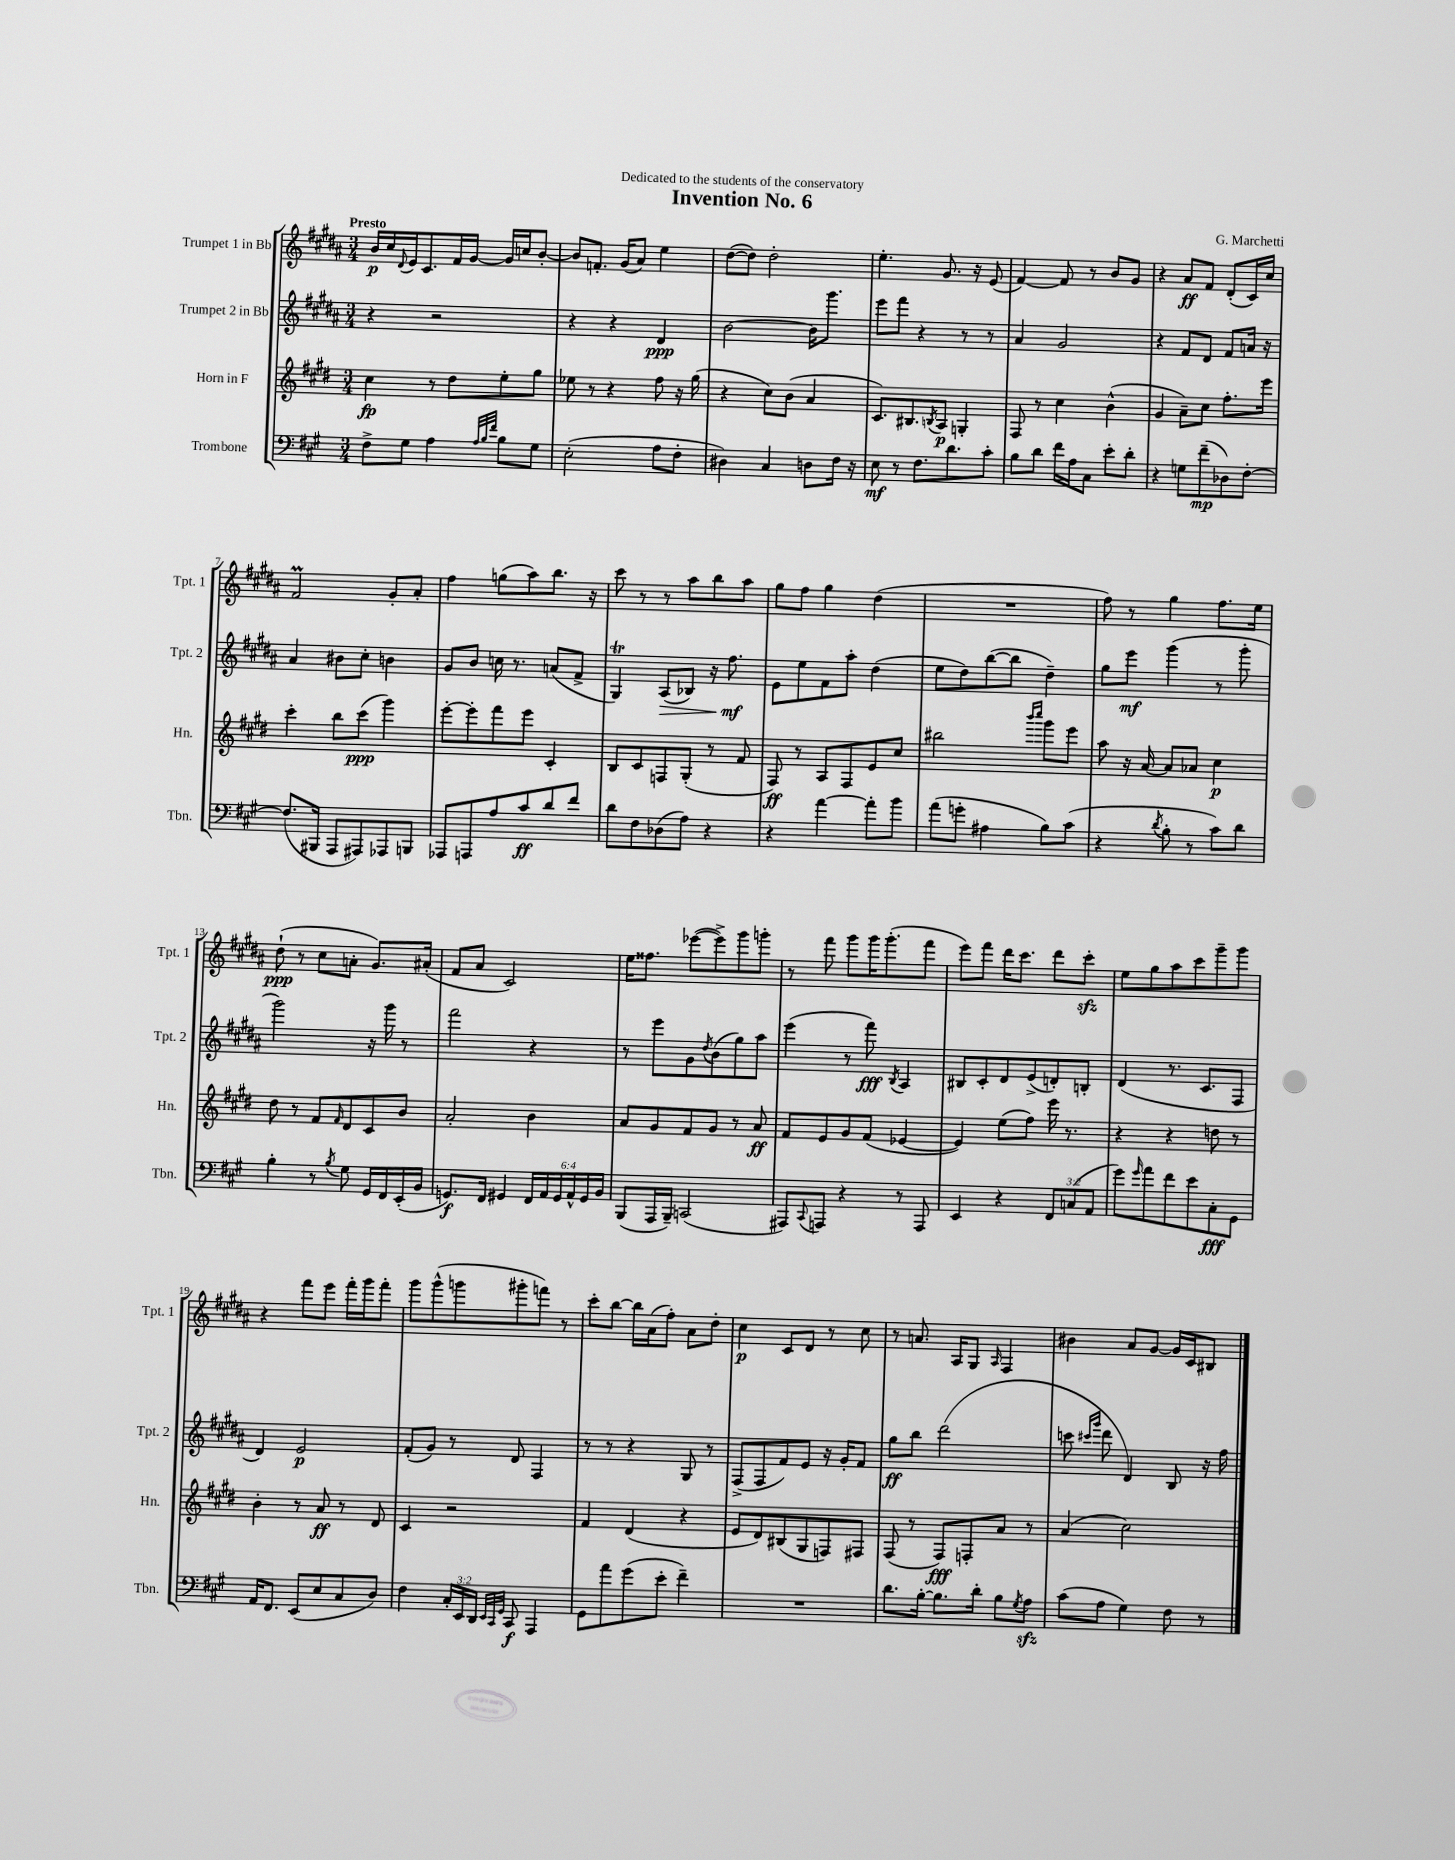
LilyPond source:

\header { title = "Invention No. 6" composer = "G. Marchetti" dedication = "Dedicated to the students of the conservatory" }
<<
\new StaffGroup <<
\new Staff = "s0" \with { instrumentName = "Trumpet 1 in Bb" shortInstrumentName = "Tpt. 1" } {
    \clef treble \key b \major \numericTimeSignature \time 3/4 \tempo "Presto"
    b'16\p cis''16 \appoggiatura { dis'8 } e'16 cis'8. fis'16 gis'16~ gis'16 c''16 b'8~-. |
    b'8 f'8.-. gis'16( ais'8) e''4 |
    dis''8~( dis''8) dis''2-. |
    e''4.-. gis'8. r16 e'8( |
    fis'4~) fis'8 r8 b'8 gis'8 |
    r4 ais'8\ff fis'8 dis'8-.( cis'16) cis''16 |
    fis'2\prall gis'8-. ais'8-. |
    fis''4 g''8( ais''8) b''8. r16 |
    cis'''8 r8 r8 ais''8 b''8 ais''8 |
    gis''8 fis''8 gis''4 dis''4( |
    R2. |
    fis''8) r8 gis''4 fis''8. e''16 |
    dis''8-!\ppp( r8 cis''8 a'8-. gis'8.) ais'16-.( |
    fis'8 ais'8 cis'2) |
    e''16 fisis''8. ees'''8~( ees'''8->) gis'''8 g'''8-. |
    r8 fis'''8 gis'''8 gis'''16 gis'''8.-.( fis'''8 |
    e'''8) fis'''8 dis'''16 cis'''8. dis'''8 cis'''8-.\sfz |
    e''8 gis''8 ais''8 cis'''8 gis'''8-- gis'''8 |
    r4 fis'''8 e'''8 fis'''16-. gis'''16 fis'''8-. |
    gis'''8 gis'''8-^( g'''8 gis'''8-. f'''8) r8 |
    cis'''8-. b''8~ b''16 ais'16( fis''8-.) ais'8 dis''8-. |
    cis''4\p cis'8 dis'8 r8 cis''8 |
    r8 a'8. ais16 gis8 \grace { ais16 } fis4 |
    bis'4 ais'8 gis'8~ gis'16 cis'16 bis8 \bar "|." |
}
\new Staff = "s1" \with { instrumentName = "Trumpet 2 in Bb" shortInstrumentName = "Tpt. 2" } {
    \clef treble \key b \major \numericTimeSignature \time 3/4
    r4 r2 |
    r4 r4 dis'4\ppp |
    b'2~ b'16 gis'''8. |
    e'''8 fis'''8 r4 r8 r8 |
    ais'4 gis'2 |
    r4 fis'8 dis'8 fis'8 a'16 r16 |
    ais'4 bis'8 cis''8-. b'4 |
    gis'8 b'8 c''16 r8. a'8( fis'8-> |
    gis4\trill) ais8\>( bes8) r16 fis''8.\mf\! |
    e'8 e''8 fis'8 ais''8-. dis''4( |
    e''8 dis''8) b''8~( b''8 dis''4--) |
    gis''8 e'''8\mf gis'''4( r8 gis'''8-. |
    gis'''2) r16 gis'''16 r8 |
    fis'''2 r4 |
    r8 e'''8 gis'8 \acciaccatura { dis''8 } b'8( gis''8) ais''8 |
    e'''4( r8 fis'''8\fff) \acciaccatura { b8 } ais4 |
    bis8 cis'8-. dis'8 e'8->( d'8-.) b8-. |
    dis'4( r8. cis'8. fis8 |
    dis'4) e'2\p |
    fis'8-.( gis'8) r8 dis'8 fis4 |
    r8 r8 r4 gis8 r8 |
    fis8->( fis8 fis'8) e'8 r16 gis'16-. fis'8 |
    gis''8\ff b''8 dis'''2( |
    c'''8 \grace { cis'''16 gis'''16 } dis'''8 dis'4) b8 r16 fis''16 \bar "|." |
}
\new Staff = "s2" \with { instrumentName = "Horn in F" shortInstrumentName = "Hn." } {
    \clef treble \key e \major \numericTimeSignature \time 3/4
    cis''4\fp r8 dis''8 e''8-. gis''8 |
    ees''8 r8 r4 fis''8 r16 gis''16( |
    r4 cis''8) b'8( a'4 |
    cis'8.) bis8. \acciaccatura { b8 } a8\p g4-. |
    fis8 r8 cis''4 b'4-^( |
    gis'4 a'8--) cis''8 fis''8.-. e'''16 |
    cis'''4-. b''8 cis'''8\ppp( gis'''4) |
    e'''8~-. e'''8-. fis'''8 e'''8 cis'4-. |
    b8 cis'8 f8 gis8-.( r8 fis'8 |
    fis8\ff) r8 a8 fis8 e'8 cis''8 |
    bis''2 \grace { b'''16 cis''''16 } gis'''8 e'''8 |
    a''8 r16 a'16~ a'8 aes'8 cis''4\p |
    dis''8 r8 fis'8 \grace { fis'16 } dis'8 cis'8 b'8 |
    a'2-. b'4 |
    a'8 gis'8 fis'8 gis'8 r8 a'8\ff |
    fis'8 e'8 gis'8 fis'8( ees'4~ |
    ees'4) e''8( fis''8) e'''16 r8. |
    r4 r4 d''8 r8 |
    b'4-. r8 a'8\ff r8 dis'8 |
    cis'4 r2 |
    fis'4 dis'4( r4 |
    e'8 dis'8) bis8( gis8 f8) fis8 |
    fis8( r8 fis8\fff) f8-. a'8 r8 |
    a'4( cis''2) \bar "|." |
}
\new Staff = "s3" \with { instrumentName = "Trombone" shortInstrumentName = "Tbn." } {
    \clef bass \key a \major \numericTimeSignature \time 3/4 \override Staff.TupletNumber.text = #tuplet-number::calc-fraction-text
    fis8-> gis8 a4 \grace { a32 b32 fis'32 } b8 gis8 |
    e2-.( a8 fis8-. |
    dis4) cis4 d8 fis16 r16 |
    e8\mf r8 fis8. d'8. cis'8-. |
    b8 d'8 fis'16 a16 cis8 e'8-. d'8-. |
    r4 g8 fis'8--\mp( des8) fis8~-. |
    fis8.( bis,,16 a,,8 ais,,8) aes,,8 b,,8 |
    aes,,8 a,,8 a8 cis'8\ff d'8 fis'8 |
    d'8 fis8 des8( a8) r4 |
    r4 a'4~ a'8-. b'8 |
    a'8( g'8-. ais4 b8) cis'8( |
    r4 \acciaccatura { d'8 } b8-. r8 cis'8) d'8 |
    b4-. r8 \acciaccatura { b8 } gis8 gis,16 fis,16 e,16-.( b,16 |
    g,8.\f) fis,16 gis,4 \tuplet 6/4 { fis,16 a,16 gis,16 a,16-^ gis,16 b,16 } |
    b,,8( a,,16 b,,16--) c,2( |
    ais,,8) \appoggiatura { cis,8 } a,,8 r4 r8 a,,8 |
    e,4 r4 \tuplet 3/2 { fis,8 c8( a,8 } |
    gis'8) \grace { gis'16 } a'8 fis'8 e'8 cis8-.\fff gis,8 |
    a,16 fis,8. e,8( e8 cis8 d8) |
    fis4 \tuplet 3/2 { cis16-. e,16 d,16 } \grace { e,32 cis,32 gis,32 } cis,8\f a,,4 |
    gis,8 a'8 gis'8( e'8-. fis'4--) |
    R2. |
    d'8. b16~-. b8. d'16-. b8 \acciaccatura { gis8 } a8\sfz |
    cis'8( a8 gis4) fis8 r8 \bar "|." |
}
>>
>>
